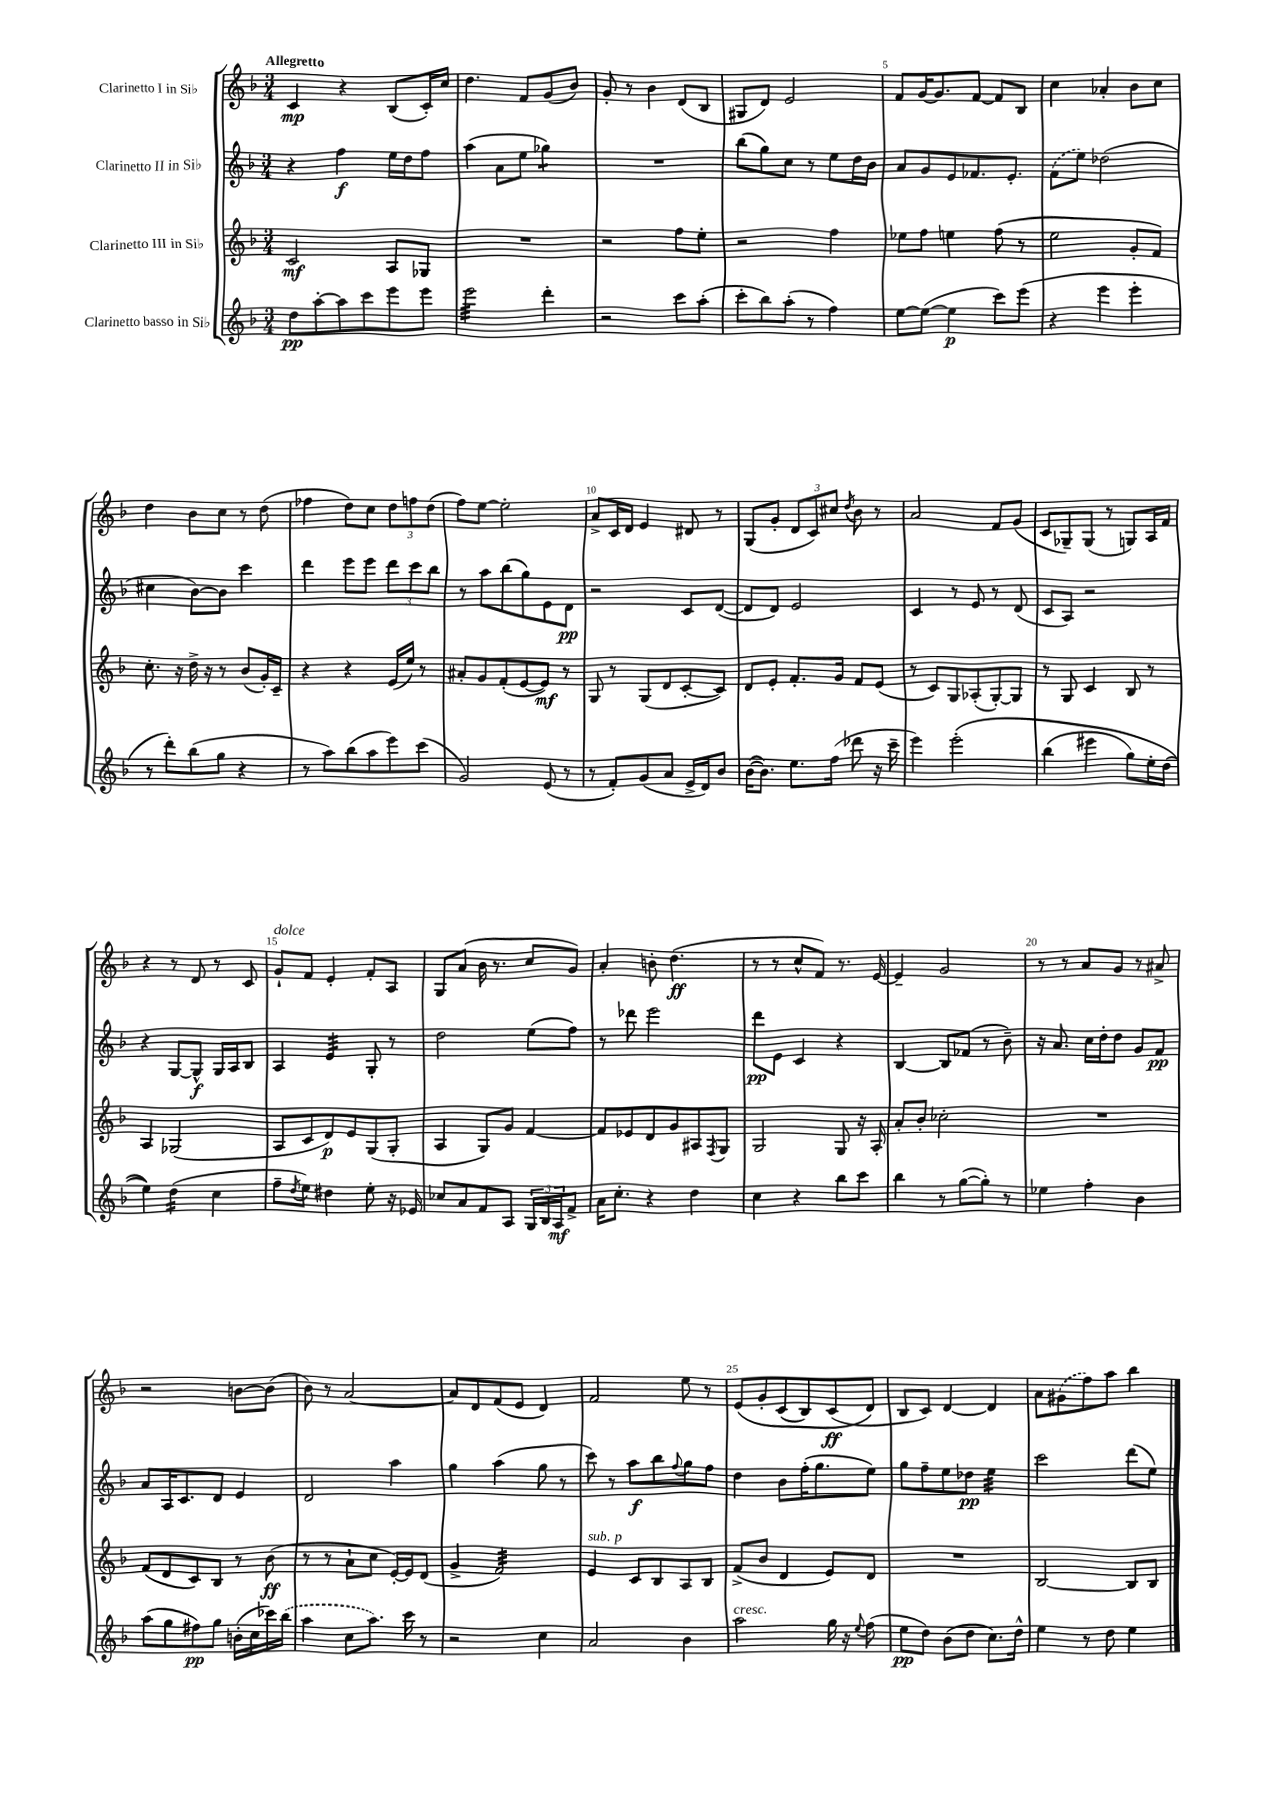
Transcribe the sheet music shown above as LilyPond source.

<<
\new StaffGroup <<
\new Staff = "s0" \with { instrumentName = "Clarinetto I in Sib" } {
    \clef treble \key f \major \numericTimeSignature \time 3/4 \tempo "Allegretto"
    c'4\mp r4 bes8( c'16-.) c''16 |
    d''4. f'8 g'8( bes'8) |
    g'8-. r8 bes'4 d'8( bes8 |
    gis8 d'8) e'2 |
    f'8 g'16~ g'8. f'8~ f'8 bes8 |
    c''4 aes'4-. bes'8 c''8 |
    d''4 bes'8 c''8 r8 d''8( |
    fes''4 d''8) c''8 \tuplet 3/2 { d''8 f''8 d''8( } |
    f''8) e''8~ e''2-. |
    a'8-> c'16 d'16 e'4 dis'8 r8 |
    g8( g'8-. \tuplet 3/2 { d'8 c'8) cis''8 } \acciaccatura { d''8 } bes'8 r8 |
    a'2 f'8 g'8( |
    c'8 ges8--) ges8( r8 g8) a16 f'16 |
    r4 r8 d'8 r8 c'8 |
    g'8-!^\markup { \italic "dolce" } f'8 e'4-. f'8-. a8 |
    g8 a'8( bes'16 r8. c''8 g'8) |
    a'4-. b'8-. d''4.\ff( |
    r8 r8 c''8-^ f'8) r8. e'16~ |
    e'4-- g'2 |
    r8 r8 a'8 g'8 r8 ais'8-> |
    r2 b'8~ b'8( |
    bes'8) r8 a'2~ |
    a'8 d'8 f'8( e'8 d'4) |
    f'2 e''8 r8 |
    e'8\( g'8-. c'8( bes8) c'8\ff( d'8\) |
    bes8 c'8) d'4~ d'4 |
    a'8 \once \slurDashed gis'8( f''8) a''8 bes''4 \bar "|." |
}
\new Staff = "s1" \with { instrumentName = "Clarinetto II in Sib" } {
    \clef treble \key f \major \numericTimeSignature \time 3/4
    r4 f''4\f e''16 d''16 f''8 |
    a''4( a'8 e''8 ges''4:8) |
    R2. |
    bes''8( g''8) c''8 r8 e''8 d''16 bes'16 |
    a'8 g'8 e'8 fes'8. e'8.-. |
    \once \slurDashed f'8( e''8) des''2( |
    cis''4 bes'8~) bes'8 c'''4 |
    d'''4 e'''8 e'''8 \tuplet 3/2 { d'''8 c'''8 bes''8 } |
    r8 a''8 bes''8( g''8) e'8 d'8\pp |
    r2 c'8 d'8~( |
    d'8 d'8) e'2 |
    c'4 r8 e'8 r8 d'8( |
    c'8 a8) r2 |
    r4 g8~ g8-^\f g16 a16 bes8 |
    a4 e'4:32 g8-. r8 |
    d''2 e''8( f''8) |
    r8 des'''8 e'''2 |
    d'''8\pp e'8 c'4 r4 |
    bes4~ bes8 fes'8( r8 bes'8--) |
    r16 a'8. c''16 d''16-. d''8 g'8 f'8\pp |
    a'8 a16 c'8. d'8 e'4 |
    d'2 a''4 |
    g''4 a''4( g''8 r8 |
    c'''8) r8 a''8\f bes''8 \appoggiatura { f''8 } g''8 f''8 |
    d''4 bes'8 f''16-.( g''8. e''8) |
    g''8 f''8-- e''8 des''8\pp e''4:32 |
    c'''2 d'''8( e''8) \bar "|." |
}
\new Staff = "s2" \with { instrumentName = "Clarinetto III in Sib" } {
    \clef treble \key f \major \numericTimeSignature \time 3/4
    c'2\mf a8 ges8 |
    R2. |
    r2 f''8 e''8-. |
    r2 f''4 |
    ees''8 f''8 e''4 f''8( r8 |
    e''2 g'8-. f'8) |
    c''8.-. r16 d''16-> r16 r8 bes'8( g'16-.) c'16-- |
    r4 r4 e'16( e''16) r8 |
    ais'8-. g'8 f'8-.( e'8~ e'8\mf) r8 |
    g8 r8 g8( d'8 c'8~-. c'8) |
    d'8 e'8-. f'8.-. g'16 f'8 e'8( |
    r8 c'8) g8 aes8-.( g8~-.) g8 |
    r8 g8 c'4 bes8 r8 |
    a4 ges2( |
    a8 c'8 d'8\p) e'8 g8( g8-. |
    a4 g8) g'8 f'4~ |
    f'8 ees'8 d'8 g'8 ais8 \acciaccatura { f8 } g8 |
    g2 g8 r16 a16-. |
    a'8-. bes'8-. ces''2-. |
    R2. |
    f'8( d'8 c'8) bes8 r8 bes'8\ff( |
    r8 r8 a'8-! c''8 e'16~-.) e'16 d'8( |
    g'4-> f'2:32) |
    e'4^\markup { \italic "sub. p" } c'8 bes8 a8 bes8 |
    f'8->( bes'8 d'4 e'8) d'8 |
    R2. |
    bes2~ bes8 bes8 \bar "|." |
}
\new Staff = "s3" \with { instrumentName = "Clarinetto basso in Sib" } {
    \clef treble \key f \major \numericTimeSignature \time 3/4
    d''8\pp a''8~-. a''8 c'''8 e'''8 e'''8 |
    e'''2:32 d'''4-. |
    r2 c'''8 a''8-.( |
    c'''8-. bes''8) a''8-.( r8 f''4) |
    e''8~ e''8~( e''4\p c'''8) e'''8( |
    r4 e'''4 e'''4-. |
    r8 d'''8-.) bes''8( g''8 r4 |
    r8 a''8) bes''8( a''8 e'''8) c'''8( |
    g'2) e'8( r8 |
    r8 f'8-.) g'8( a'8 e'16-> d'16) bes'8 |
    bes'16~( bes'8.) e''8. f''16( des'''8 r16 c'''16-- |
    e'''4) e'''2-.\( |
    bes''4( eis'''4 g''8) e''16-. d''16( |
    e''4)\) d''4:16( c''4 |
    f''8-- \acciaccatura { d''8 } e''8) dis''4 e''8-. r16 ees'16 |
    ces''8 a'8 f'8 a8 \tuplet 3/2 { g16 bes16 a16\mf } f'8-> |
    a'16 c''8.-. r4 d''4 |
    c''4 r4 bes''8 c'''8 |
    bes''4 r8 g''8~( g''8-.) r8 |
    ees''4 f''4-. bes'4 |
    a''8( g''8 fis''8\pp) g''8 b'16-.( c''16 ces'''16) \once \slurDashed bes''16( |
    a''4 c''8 a''8.) c'''16 r8 |
    r2 c''4 |
    a'2 bes'4 |
    a''2^\markup { \italic "cresc." } g''16 r16 \appoggiatura { e''8 } f''8( |
    e''8\pp d''8) bes'8( d''8 c''8.) d''16-^ |
    e''4 r8 d''8 e''4 \bar "|." |
}
>>
>>
\layout { \context { \Score \override BarNumber.break-visibility = ##(#f #t #t) barNumberVisibility = #(every-nth-bar-number-visible 5) } }
